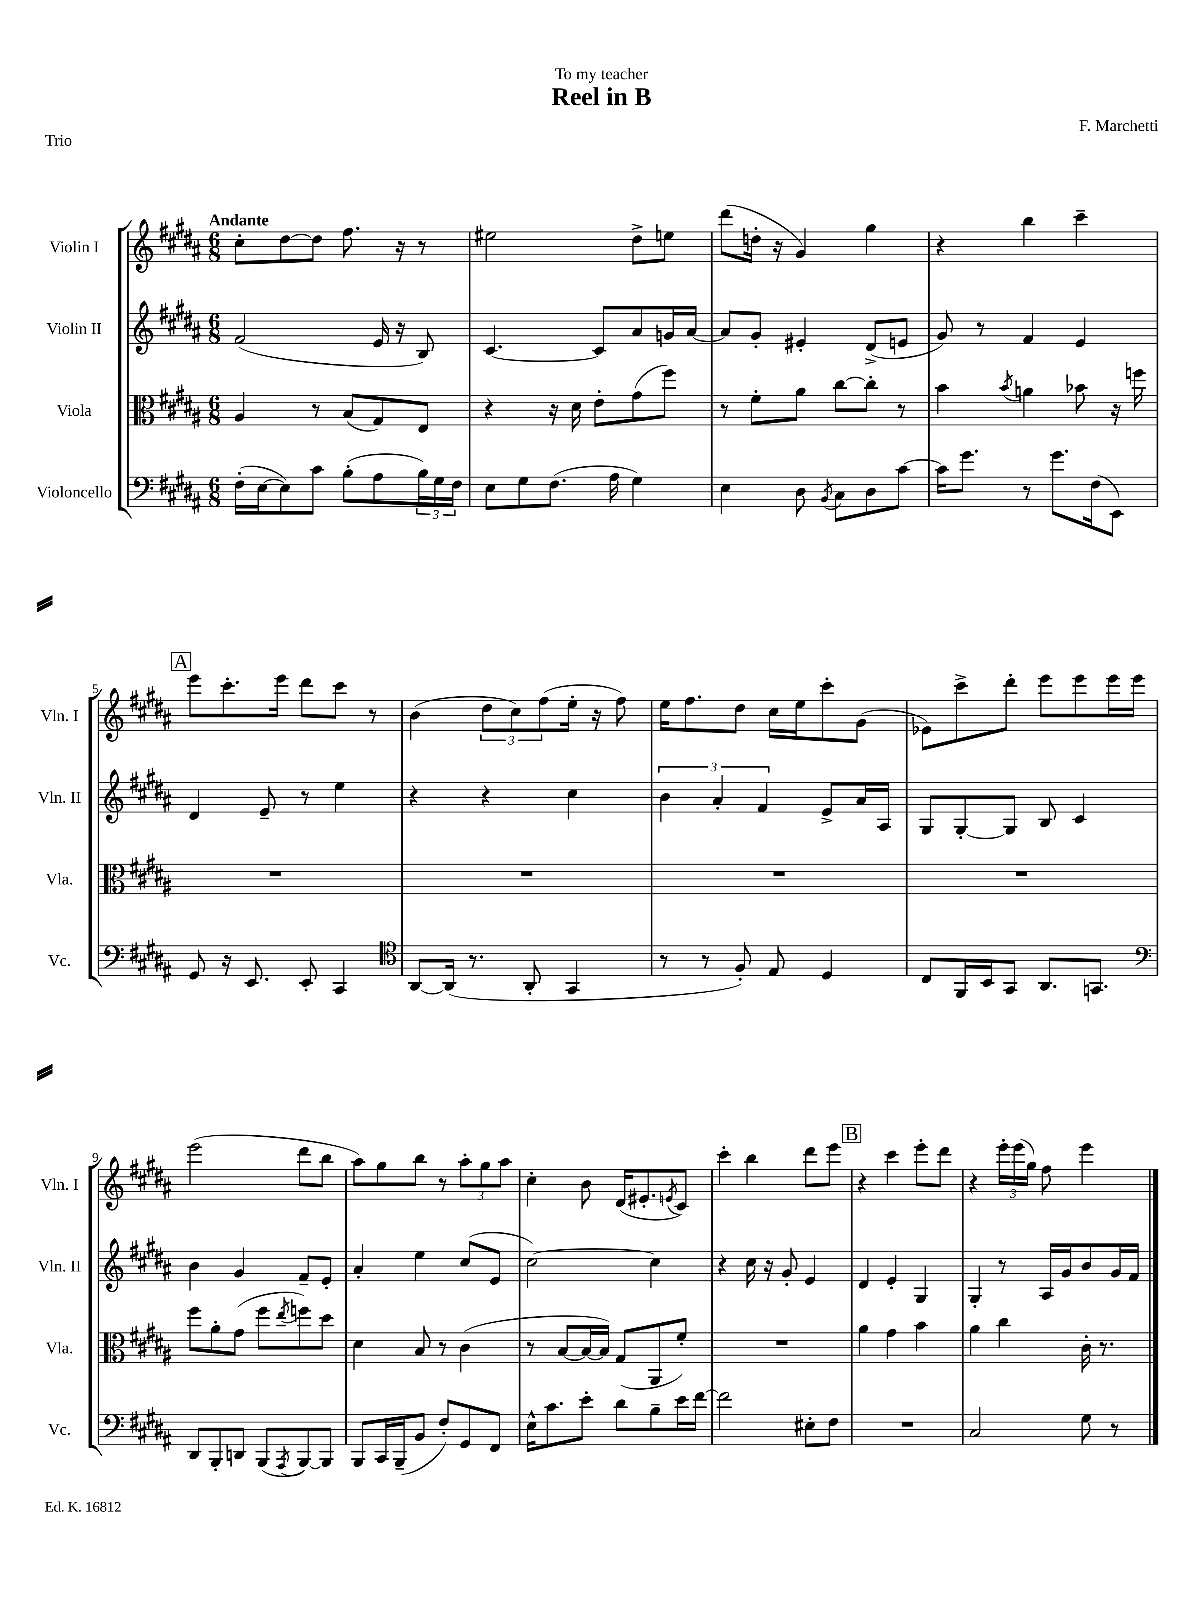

**kern	**kern	**kern	**kern
*staff4	*staff3	*staff2	*staff1
*clefF4	*clefC3	*clefG2	*clefG2
*k[f#c#g#d#a#]	*k[f#c#g#d#a#]	*k[f#c#g#d#a#]	*k[f#c#g#d#a#]
*M6/8	*M6/8	*M6/8	*M6/8
(16F#'	4A#	(2f#	8cc#'
[16E	.	.	.
8E])	.	.	[8dd#
8c#	8r	.	8dd#]
(8B'	(8B	.	8.ff#
8A#	8G#)	16e	.
.	.	16r	16r
24B)	8E	8B)	8r
24G#	.	.	.
24F#	.	.	.
=	=	=	=
8E	4r	[4.c#	2ee#
8G#	.	.	.
(8.F#	16r	.	.
.	16d#	.	.
.	8e'	8c#]	.
16A#	.	.	.
4G#)	(8g#	8a#	8dd#^
.	8ff#)	16g	8ee
.	.	[16a#	.
=	=	=	=
4E	8r	8a#]	(8ddd#
.	8f#'	8g#'	16dd'
.	.	.	16r
8D#	8a#	4e#'	4g#)
8qBB	.	.	.
8C#	[8cc#	.	.
8D#	8cc#']	(8d#^	4gg#
[8c#	8r	8e	.
=	=	=	=
16c#]	4b	8g#)	4r
8.g#	.	.	.
.	.	8r	.
.	8qb	.	.
8r	4a	4f#	4bb
8.g#	.	.	.
.	8b-	4e	4ccc#~
(16F#	.	.	.
8EE)	16r	.	.
.	16ff	.	.
=	=	=	=
8GG#	2.r	4d#	8eee
16r	.	.	8.ccc#'
8.EE	.	.	.
.	.	8e~	.
.	.	.	16eee
8EE'	.	8r	8ddd#
4CC#	.	4ee	8ccc#
.	.	.	8r
=	=	=	=
*clefC4	*	*	*
[8AA#	2.r	4r	(4b
(16AA#]	.	.	.
8.r	.	.	.
.	.	4r	12dd#
.	.	.	12cc#)
8AA#'	.	.	.
.	.	.	(12ff#
4GG#	.	4cc#	16ee'
.	.	.	16r
.	.	.	8ff#)
=	=	=	=
8r	2.r	6b	16ee
.	.	.	8.ff#
8r	.	.	.
.	.	6a#'	.
8F#')	.	.	8dd#
.	.	6f#	.
8E	.	.	16cc#
.	.	.	16ee
4D#	.	8e^	8ccc#'
.	.	16a#	(8g#
.	.	16A#	.
=	=	=	=
8C#	2.r	8G#	8e-)
16FF#	.	[8G#'	8ccc#^
16BB	.	.	.
8GG#	.	8G#]	8ddd#'
8.AA#	.	8B	8eee
.	.	4c#	8eee
8.GG	.	.	.
.	.	.	16eee
.	.	.	16eee
=	=	=	=
*clefF4	*	*	*
8DD#	8ff#	4b	(2eee
8BBB'	8a#'	.	.
8DD	(8g#	4g#	.
(8BBB	8ff#	.	.
8qAAA#	8qee	.	.
[8BBB)	8ff)	8f#~	8ddd#
8BBB]	8dd#	8e'	8bb
=	=	=	=
8BBB	4d#	4a#'	8aa#)
16CC#	.	.	8gg#
(16BBB~	.	.	.
8BB	8B	4ee	8bb
8F#')	8r	.	8r
8GG#	(4c#	(8cc#	12aa#'
.	.	.	12gg#
8FF#	.	8e	.
.	.	.	12aa#
=	=	=	=
16E^^	8r	[2cc#)	4cc#'
8.c#	.	.	.
.	[8B	.	.
8e'	16B_	.	8b
.	16B])	.	.
8d#	(8G#	.	(16d#
.	.	.	8.e#'
8B~	8AA#	4cc#]	.
.	.	.	8qe
16e	8f#')	.	8c#)
[16f#	.	.	.
=	=	=	=
2f#]	2.r	4r	4ccc#'
.	.	16cc#	4bb
.	.	16r	.
.	.	8g#'	.
8E#'	.	4e	8ddd#
8F#	.	.	8eee
=	=	=	=
2.r	4a#	4d#	4r
.	4g#	4e'	4ccc#
.	4b	4G#	8eee'
.	.	.	8ddd#
=	=	=	=
2C#	4a#	4G#'	4r
.	4cc#	8r	24eee'
.	.	.	(24eee
.	.	.	24gg#)
.	.	16A#	8ff#
.	.	16g#	.
8G#	16c#'	8b	4eee
.	8.r	.	.
8r	.	16g#	.
.	.	16f#	.
==	==	==	==
*-	*-	*-	*-
